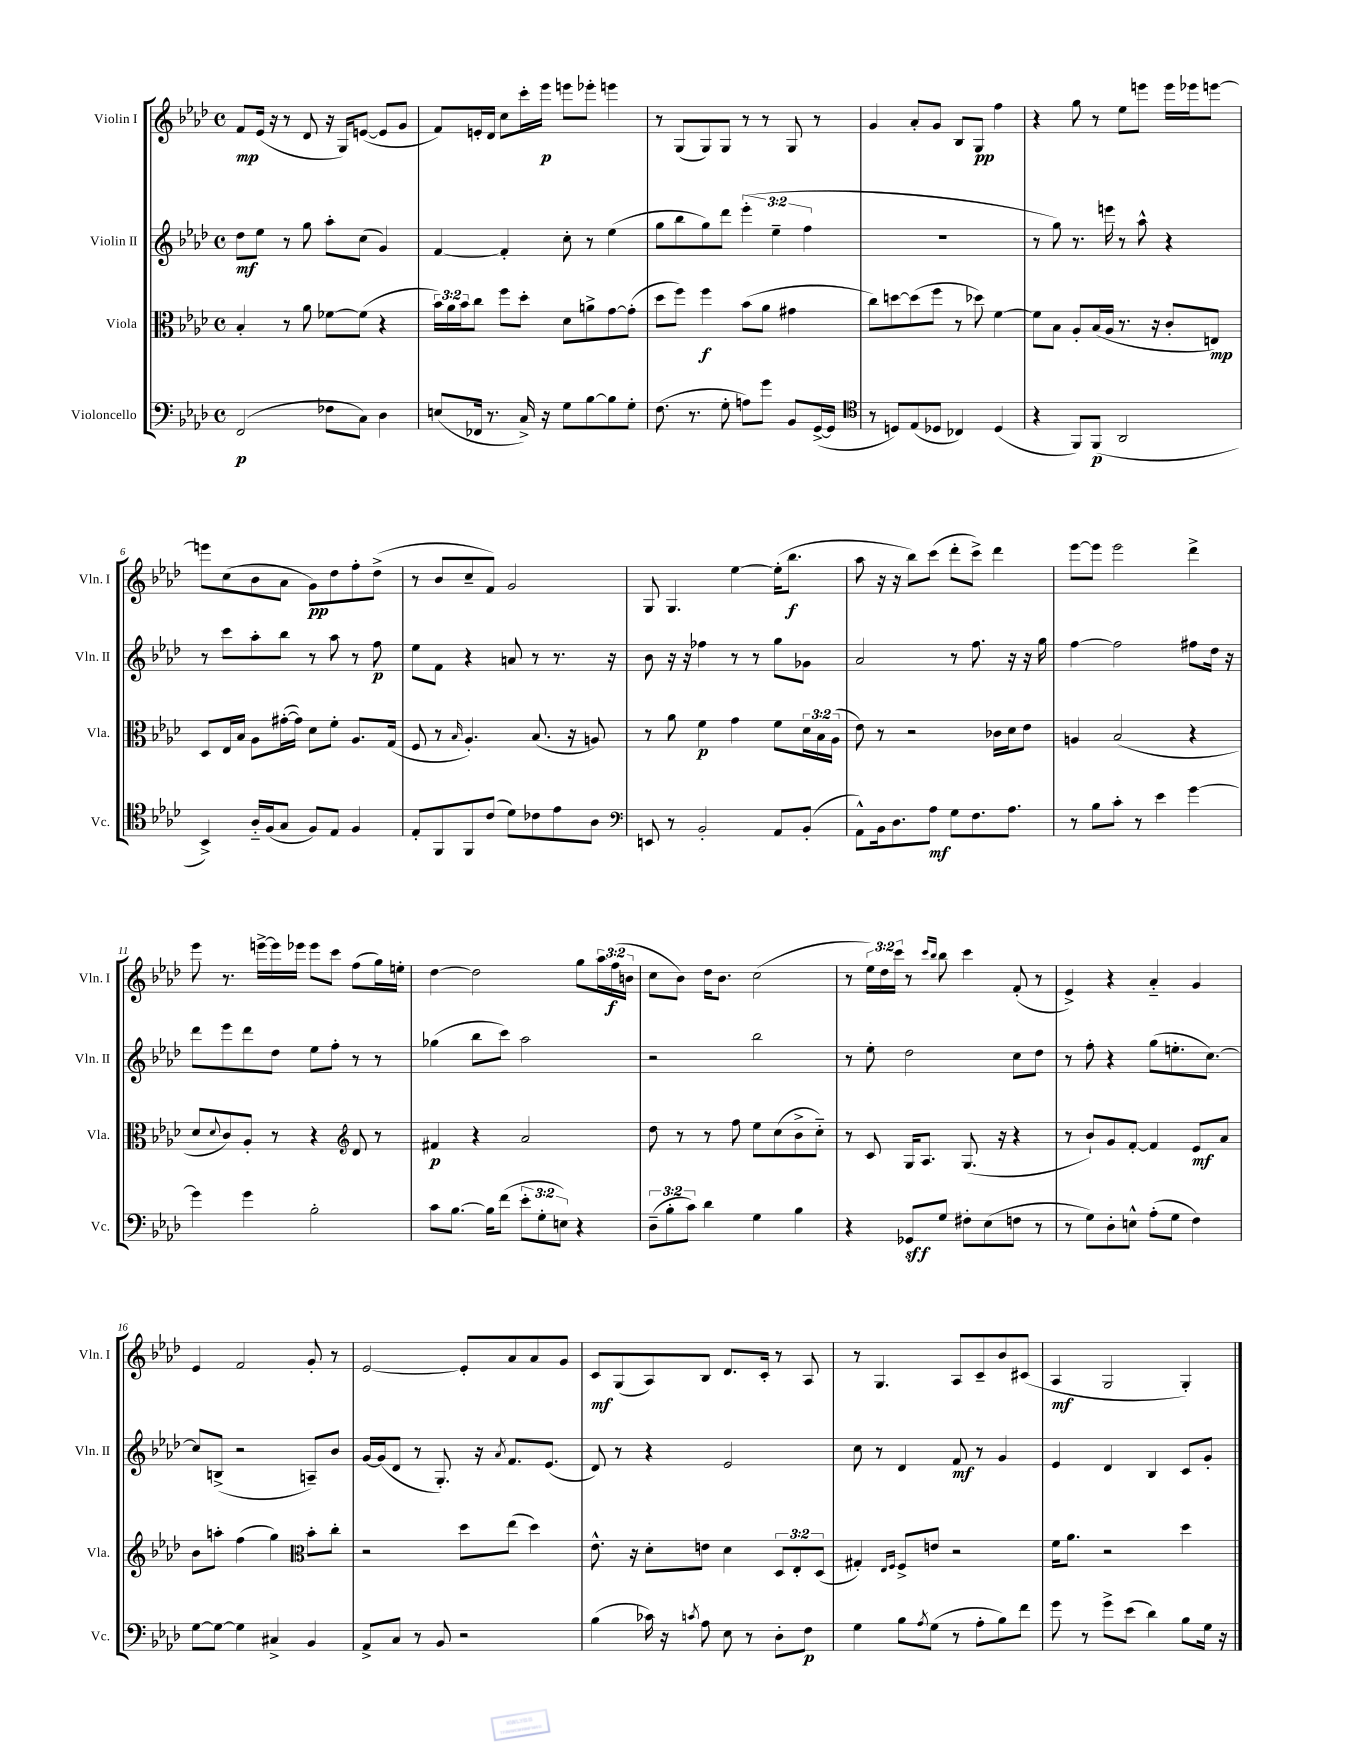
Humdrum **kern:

**kern	**kern	**kern	**kern
*staff4	*staff3	*staff2	*staff1
*clefF4	*clefC3	*clefG2	*clefG2
*k[b-e-a-d-]	*k[b-e-a-d-]	*k[b-e-a-d-]	*k[b-e-a-d-]
*M4/4	*M4/4	*M4/4	*M4/4
*met(c)	*met(c)	*met(c)	*met(c)
(2FF	4B-'	8dd-	8f
.	.	8ee-	(16e-
.	.	.	16r
.	8r	8r	8r
.	8a-	8gg	8d-
8F-	[8f-	8aa-'	16r
.	.	.	16G)
8C)	(8f-]	(8cc	([8e
4D-	4r	4g)	8e]
.	.	.	8g
=	=	=	=
(8E	24b-)	[4f	8f)
.	24a-	.	.
.	24b-	.	.
16FF-	8cc	.	16e'
8.r	.	.	16d-
.	8ff	4f']	8cc
16C^)	8dd-'	.	16ccc'
16r	.	.	16eee-
8G	8d-	8cc'	8eee
[8B-	8a^	8r	8eee-'
8B-]	[8g	(4ee-	4eee
8G'	(8g']	.	.
=	=	=	=
(8.F	8dd-	8gg	8r
.	8ff)	8bb-	(8G
8.r	.	.	.
.	4ff	8gg)	8G)
8G'	.	8ddd-	8G
8A)	(8b-	(6eee-'	8r
8g	8a-	.	8r
.	.	6ee-~	.
8BB-	4g#	.	8G
.	.	6ff	.
([16GG^	.	.	8r
16GG]	.	.	.
=	=	=	=
*clefC4	*	*	*
8r	8cc)	1r	4g
8D)	[8dd	.	.
(8E-	(8dd]	.	8a-'
8D-	8ff	.	8g
4C-)	8r	.	8B-
.	8dd-)	.	8G
(4D-	[4f	.	4ff
=	=	=	=
4r	8f]	8r	4r
.	8B-	8gg)	.
8FF)	8A-'	8.r	8gg
(8FF	(16B-	.	8r
.	16A-	16eee	.
2AA-	8.r	8r	8ee-
.	.	8aa-^^	8eee
.	16r	.	.
.	8c'	4r	16eee
.	.	.	16eee-
.	8E)	.	[8eee
=	=	=	=
4BB-^)	8D-	8r	8eee]
.	16E-	8ccc	(8cc
.	16B-	.	.
16A-'~	8A-	8aa-'	8b-
(16F	.	.	.
8G	([16g#'	8bb-	8a-
.	16g#])	.	.
8F)	8d-	8r	8g)
8E-	8f'	8aa-	8dd-
4F	8.A-	8r	8ff'
.	.	8ff	(8dd-^
.	(16G	.	.
=	=	=	=
8E-'	8F	8ee-	8r
8FF	8r	8f	8b-
.	16qqB-	.	.
8FF	4.A-')	4r	8cc~
(8c	.	.	8f)
8d-)	.	8a	2g
8c-	(8.B-	8r	.
8e-	.	8.r	.
.	16r	.	.
8A-	8A)	.	.
.	.	16r	.
=	=	=	=
*clefF4	*	*	*
8EE	8r	8b-	8G
8r	8a-	16r	4.G
.	.	16r	.
2BB-'	4f	4ff-	.
.	4g	8r	[4ee-
.	.	8r	.
8AA-	8f	8gg	(16ee-']
.	.	.	8.bb-
(8BB-'	24d-	8g-	.
.	24B-	.	.
.	(24A-	.	.
=	=	=	=
8AA-^^)	8e-)	2a-	8aa-
16BB-	8r	.	16r
8.D-	.	.	16r
.	2r	.	8bb-)
8A-	.	.	(8ccc
8G	.	8r	8ddd-'
8.F	.	8.ff	8ccc^)
.	16c-	.	4ddd-
8.A-	16d-	16r	.
.	8e-	16r	.
.	.	16gg	.
=	=	=	=
8r	4A	[4ff	[8eee-
8B-	.	.	8eee-]
8c'	(2B-	2ff]	2eee-
8r	.	.	.
4e-	.	.	.
[4g	4r	8ff#	4ddd-^
.	.	16dd-	.
.	.	16r	.
=	=	=	=
4g]	8d-	8ddd-	8eee-
.	8qqd-	.	.
.	8c)	8eee-	8.r
4g	8A-'	8ddd-	.
.	.	.	[16eee^
.	8r	8dd-	16eee]
.	.	.	16eee-
2B-'	4r	8ee-	8eee-
.	.	8ff'	8ccc
*	*clefG2	*	*
.	8d-	8r	(8ff
.	8r	8r	16gg)
.	.	.	16ee'
=	=	=	=
8c	4f#	(4gg-	[4dd-
[8.B-	.	.	.
.	4r	8bb-	2dd-]
16B-]	.	.	.
(8f	.	8ccc)	.
12e-'	2a-	2aa-	.
12G'	.	.	.
12E)	.	.	.
4r	.	.	8gg
.	.	.	24aa-
.	.	.	(24ff
.	.	.	24b
=	=	=	=
(12D-~	8dd-	2r	8cc
12B-'	.	.	.
.	8r	.	8b-)
12c)	.	.	.
4d-	8r	.	16dd-
.	.	.	8.b-
.	8ff	.	.
4G	8ee-	2bb-	(2cc
.	(8cc	.	.
4B-	8b-^	.	.
.	8cc'~)	.	.
=	=	=	=
4r	8r	8r	8r
.	8c	8ee-'	24ee-)
.	.	.	24dd-
.	.	.	24ccc
8GG-	16G	2dd-	8r
.	8.A-	.	.
.	.	.	16qqccc
.	.	.	16qqbb-
8G	.	.	8bb-
8F#'	(8.G	.	4ccc
(8E-	.	.	.
.	16r	.	.
8F	4r	8cc	(8f'
8r	.	8dd-	8r
=	=	=	=
8r	8r	8r	4e-^)
8G)	8b-`)	8ff'	.
8D-'	8g	4r	4r
8E^^	[8f'	.	.
(8A-'	4f]	(8gg	4a-'~
8G	.	8.ee'	.
4F)	8e-	.	4g
.	.	[8.cc)	.
.	8a-	.	.
=	=	=	=
[8G	8b-	8cc]	4e-
8G_	8aa'	(8B^	.
4G]	(4ff	2r	2f
4C#^	4gg)	.	.
*	*clefC3	*	*
4BB-	8b-'	8A~)	8g'
.	8cc'	8b-	8r
=	=	=	=
8AA-^	2r	[16g	[2e-
.	.	(16g]	.
8C	.	8d-	.
8r	.	8r	.
8BB-	.	8.G')	.
2r	8dd-	.	8e-']
.	.	16r	.
.	.	8qa-	.
.	(8ee-	8.f	8a-
.	4dd-)	.	8a-
.	.	(8.e-	.
.	.	.	8g
=	=	=	=
(4B-	8.e-^^	8d-)	8c
.	.	8r	(8G
.	16r	.	.
16c-)	8d-'	4r	8A-)
16r	.	.	.
8qc	.	.	.
8A-	8e	.	8B-
8E-	4d-	2e-	8.d-
8r	.	.	.
.	.	.	16c'
8D-'	12D-	.	8r
.	12E-'	.	.
8F	.	.	8A-
.	(12D-	.	.
=	=	=	=
4G	4G#')	8cc	8r
.	.	8r	4.G
.	16qqE-	.	.
.	16qqF	.	.
8B-	8F^	4d-	.
8qA-	.	.	.
(8G	8e	.	.
8r	2r	8f	8A-
8A-'	.	8r	8c~
8B-)	.	4g	8b-
8f	.	.	(8c#
=	=	=	=
8g	16f	4e-	4A-
.	8.a-	.	.
8r	.	.	.
8g^	2r	4d-	2G
(8e-	.	.	.
4d-)	.	4B-	.
8B-	4dd-	8c	4G')
16G	.	8g'	.
16r	.	.	.
==	==	==	==
*-	*-	*-	*-
